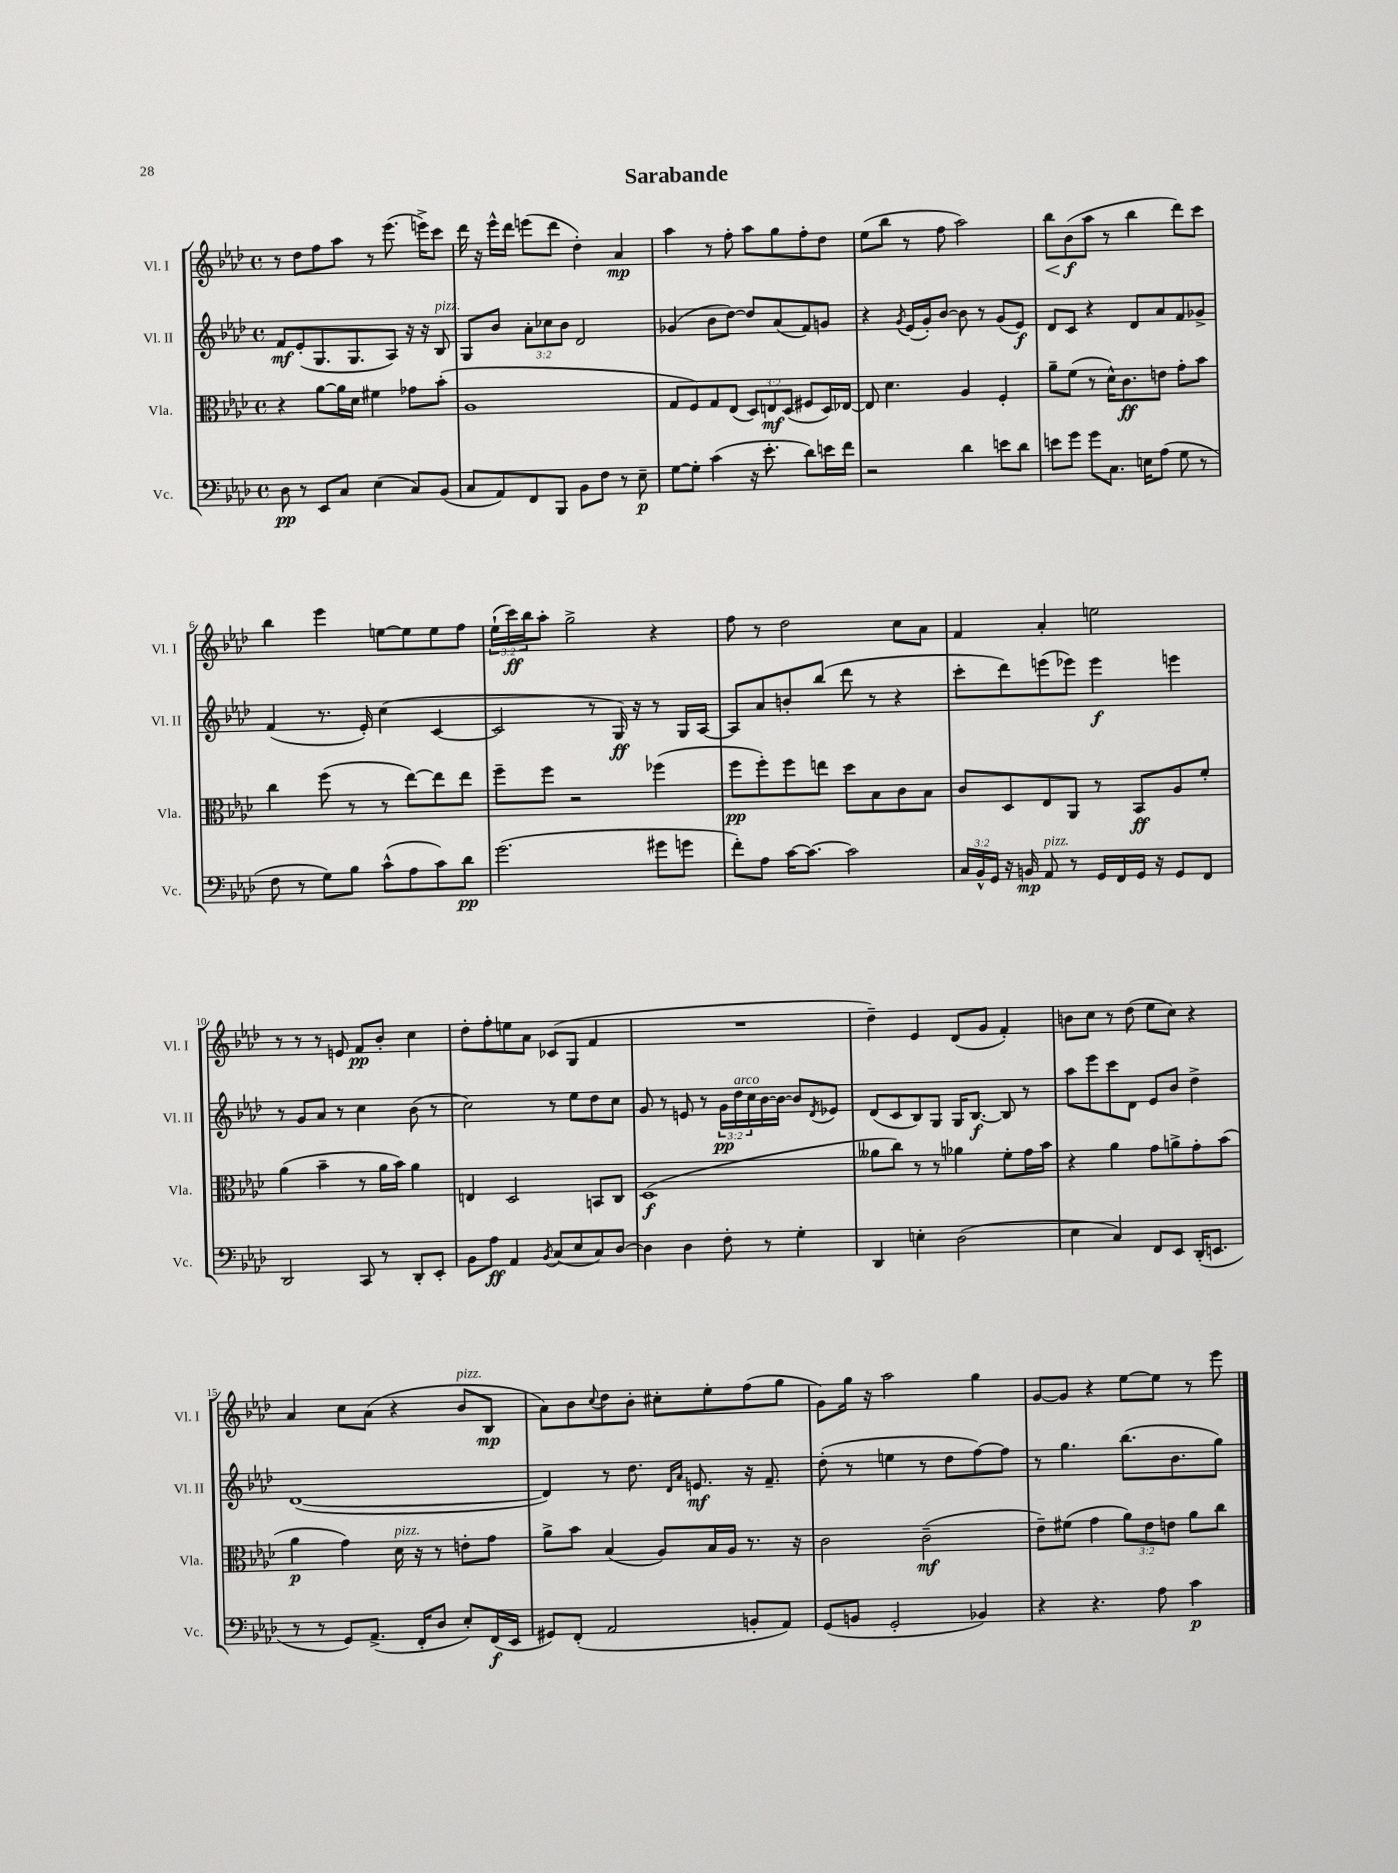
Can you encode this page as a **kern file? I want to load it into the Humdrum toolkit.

**kern	**kern	**kern	**kern
*staff4	*staff3	*staff2	*staff1
*clefF4	*clefC3	*clefG2	*clefG2
*k[b-e-a-d-]	*k[b-e-a-d-]	*k[b-e-a-d-]	*k[b-e-a-d-]
*M4/4	*M4/4	*M4/4	*M4/4
*met(c)	*met(c)	*met(c)	*met(c)
8D-	4r	8f	8r
8r	.	(8e-'	8dd-
8EE-	[8a-	8.G	8ff
8C	16a-]	.	8aa-
.	16d-	8.G	.
(4E-	4f#	.	8r
.	.	8A-)	(8.eee-
8C)	8g-	16r	.
.	.	16r	16eee^)
(8BB-	(8b-'	8B-	8ccc
=	=	=	=
8C	1A-	8G	16ddd-
.	.	.	16r
8AA-)	.	8b-	16eee-^^
.	.	.	16ddd-
8FF	.	12a-'	(8eee
.	.	12cc-	.
8BBB-	.	.	8ddd-
.	.	12b-	.
8BB-	.	2d-	4dd-')
8F	.	.	.
8r	.	.	4a-
8E-~	.	.	.
=	=	=	=
[8G	8G	(4g-	4aa-
8G']	8F)	.	.
(4c	8G	8b-	8r
.	(8E-	[8dd-)	8ff'
16r	12D-)	8dd-]	8aa-
8.e-'	.	.	.
.	12E	.	.
.	.	(8a-	8gg
.	(12D-	.	.
8d-)	8F#	8f)	8ff'
16e	16D-)	8g	8dd-
16f	[16E-	.	.
=	=	=	=
2r	8E-]	4r	(8ee-
.	4.d-	.	8bb-
.	.	8qg	.
.	.	(16e-	8r
.	.	16g')	.
.	.	[8b-	8ff
4d-	4A-	8b-]	2aa-)
.	.	8r	.
8e	4F'	(8g	.
8d-	.	8e-)	.
=	=	=	=
8e	8a-~	8d-	8bb-
8g	(8f	8c	(8b-
8g	8r	4r	8aa-
8.C	16d-^^)	.	8r
.	8.c	.	.
.	.	8d-	4bb-
16E	.	.	.
(8A-	8e	8a-	.
8G	8g'	8f	8ddd-)
8r	8b-	8g-^	8ccc
=	=	=	=
8F	4cc	(4f	4bb-
8r	.	.	.
8G)	(8ff	8.r	4eee-
8B-	8r	.	.
.	.	16e-')	.
(8c^^	8r	(4cc	[8ee
8A-	[8ee-)	.	8ee]
8c)	8ee-]	[4c	8ee
8d-	8ee-	.	8ff
=	=	=	=
(2.g	8ff~	2c]	(24ee-`
.	.	.	24ccc)
.	.	.	24bb-
.	8ff	.	8aa-'
.	2r	.	2gg^
.	.	8r	.
.	.	16G)	.
.	.	16r	.
8g#	(4ff-	8r	4r
8g	.	16G	.
.	.	[16A-	.
=	=	=	=
8f')	8ff	8A-]	8ff
8A-	8ff')	8a-	8r
[16c	8ff	8b'	2dd-
8.c_	.	.	.
.	8ee	(8bb-	.
2c]	8dd-	8ddd-	.
.	8B-	8r	.
.	8c	4r	8cc
.	8B-	.	8a-
=	=	=	=
24C	8c	8ccc'	4f
24BB-^^	.	.	.
24GG	.	.	.
16r	8D-	8ddd-)	.
16BB	.	.	.
8AA-	8E-	(8eee	4a-'
8r	8AA-	8eee-)	.
16GG	8r	4eee-	2ee
16FF	.	.	.
16GG	8BB-	.	.
16r	.	.	.
8GG	8A-	4eee	.
8FF	8f'	.	.
=	=	=	=
2DD-	(4a-	8r	8r
.	.	8g	8r
.	4b-~	8a-	8r
.	.	8r	8e
8CC	8r	4cc	8f
8r	16a-	.	8b-'
.	16b-)	.	.
8DD-'	4a-	(8b-	4cc
8EE-'	.	8r	.
=	=	=	=
8BB-	4E	2cc)	8dd-'
8A-	.	.	8ff'
4AA-	2D-	.	8ee
.	.	.	8a-
8qBB-	.	.	.
(8C	.	8r	(8c-
8E-	.	8ee-	8G
8C)	8BB	8dd-	4f
[8D-	8C	8cc	.
=	=	=	=
4D-]	(1D-	8g	1r
.	.	8r	.
4D-	.	8e	.
.	.	8r	.
8F'	.	24g	.
.	.	24dd-	.
.	.	24cc	.
8r	.	[16b-	.
.	.	16b-_	.
4G'	.	8b-]	.
.	.	8qd-	.
.	.	8e-	.
=	=	=	=
4DD-	8a--	(8d-	4dd-~)
.	8cc)	8c	.
4E'	8r	8B-)	4e-
.	8r	8G	.
(2D-	4a-	16G	(8d-
.	.	[8.B-	.
.	.	.	8g
.	8f'	8B-]	4f')
.	16g	8r	.
.	16b-	.	.
=	=	=	=
4E-	4r	8aa-	8b
.	.	8eee-	8cc
4C)	4a-	8ccc	8r
.	.	8d-	(8dd-
8FF	8g	8e-	8ee-
8EE-	8a^	8b-	8cc)
(16DD-'	8g'	4dd-^	4r
8.EE	.	.	.
.	(8b-	.	.
=	=	=	=
8r	4a-	([1d-	4a-
8r	.	.	.
8GG)	4g)	.	8cc
(8.AA-^	.	.	(8a-
.	16d-	.	4r
16FF'	16r	.	.
8D-	8r	.	.
8E-')	8e'	.	8b-
(16FF	8g	.	8B-
16EE-	.	.	.
=	=	=	=
8GG#)	8a-^	4d-])	8a-)
(8FF'	8b-	.	8b-
.	.	.	8qqcc
2AA-	(4B-	8r	8dd-
.	.	8.dd-	8b-'
.	8A-)	.	8cc#'
.	.	16qqd-	.
.	.	16qqa-	.
.	.	8.e	.
.	16B-	.	8ee-'
.	16A-	.	.
8BB'	8.r	16r	(8ff
.	.	8.f~	.
8AA-)	.	.	8gg
.	16r	.	.
=	=	=	=
(8GG	2c	(8dd-'	8g)
8BB	.	8r	16gg
.	.	.	16r
2GG'	.	4ee	2aa-
.	(2c~	8r	.
.	.	8dd-	.
4BB-)	.	[8ff)	4gg
.	.	8ff]	.
=	=	=	=
4r	8e-~)	8r	[8g
.	(8f#	4.gg	8g]
4.r	4g	.	4r
.	12a-)	(8.bb-	[8ee-
.	12e-	.	.
8A-	.	.	8ee-]
.	12e	.	.
.	.	8.b-	.
4c	8a-	.	8r
.	8cc	8gg)	8eee-
==	==	==	==
*-	*-	*-	*-
